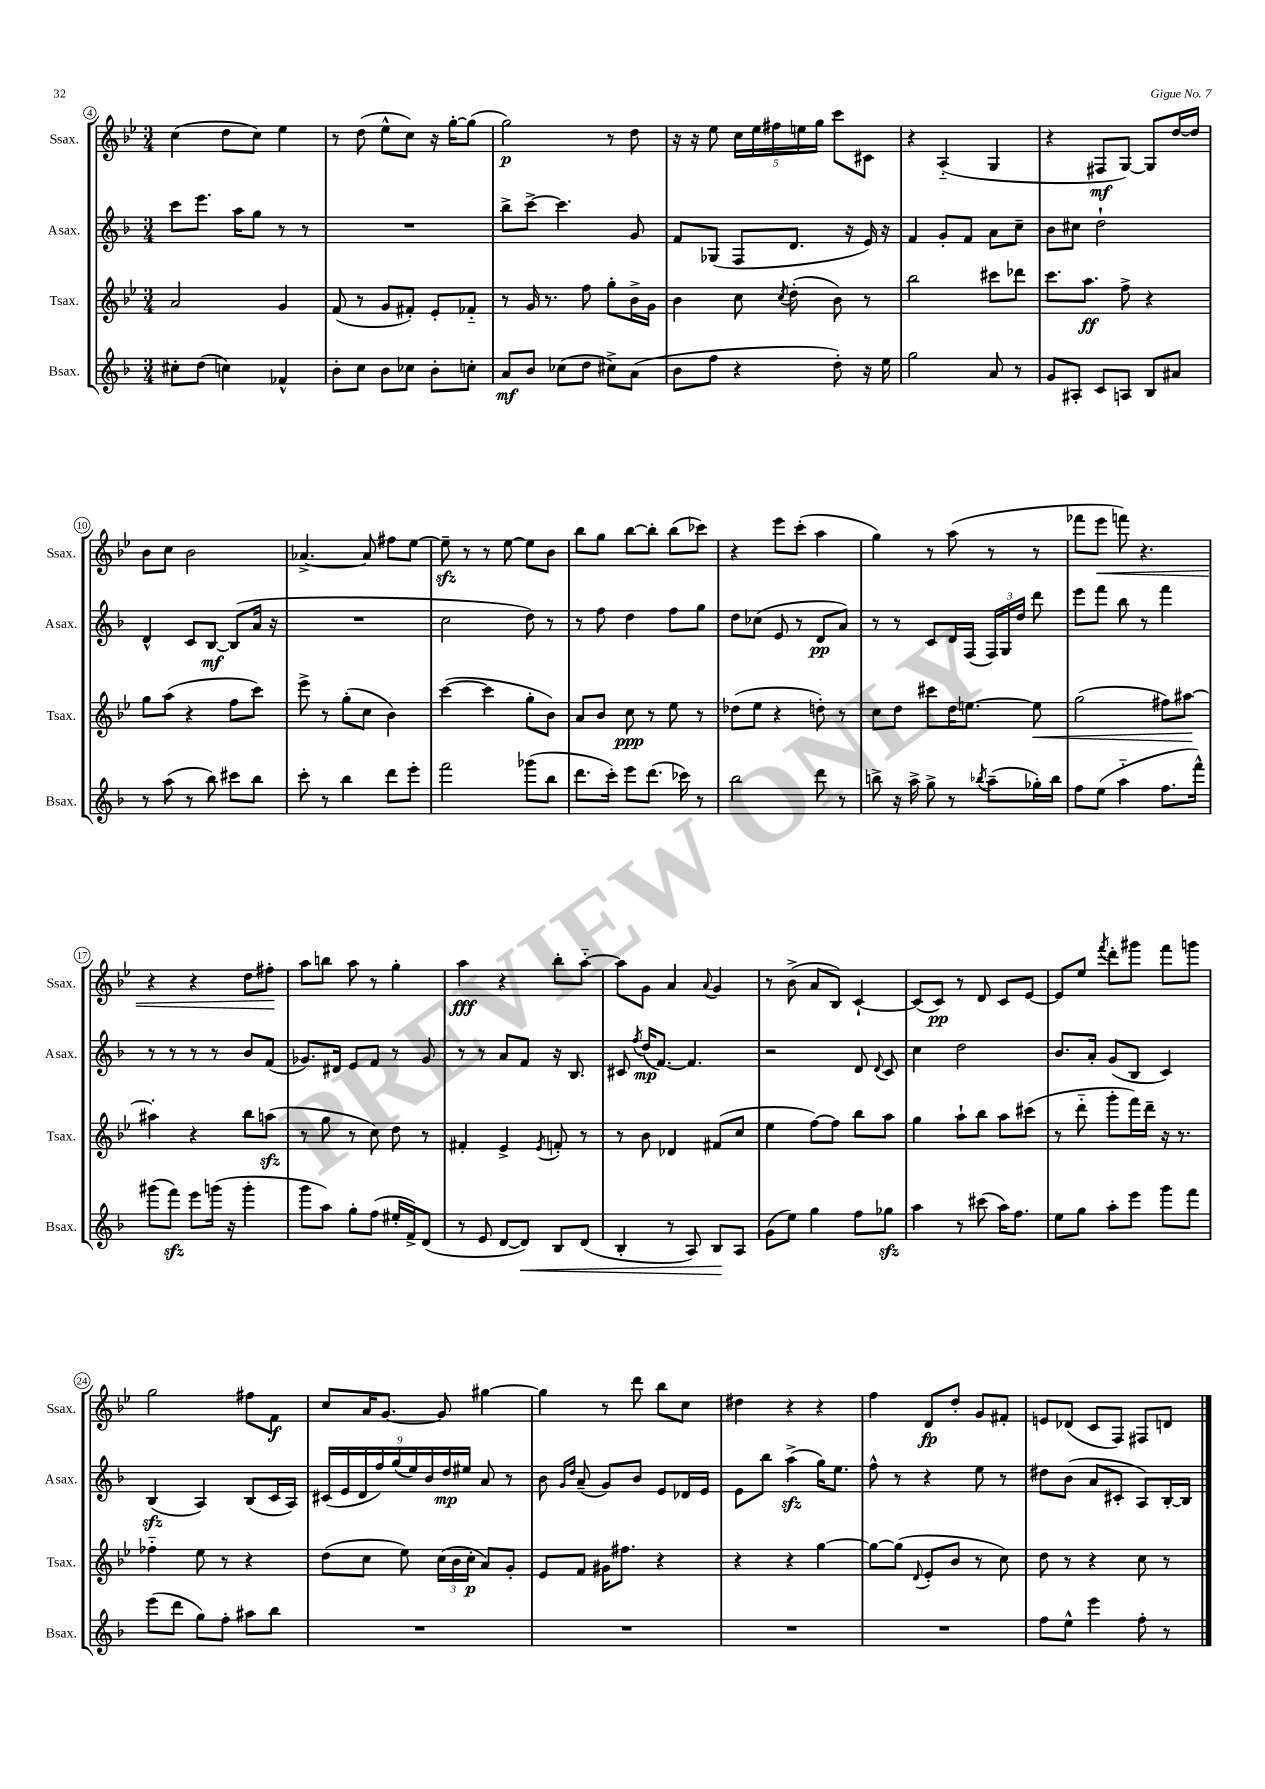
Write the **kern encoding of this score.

**kern	**dynam	**kern	**dynam	**kern	**dynam	**kern	**dynam
*part4	*part4	*part3	*part3	*part2	*part2	*part1	*part1
*staff4	*staff4	*staff3	*staff3	*staff2	*staff2	*staff1	*staff1
*I"Bsax.	*	*I"Tsax.	*	*I"Asax.	*	*I"Ssax.	*
*I'Bsax.	*	*I'Tsax.	*	*I'Asax.	*	*I'Ssax.	*
*clefG2	*	*clefG2	*	*clefG2	*	*clefG2	*
*k[b-]	*	*k[b-e-]	*	*k[b-]	*	*k[b-e-]	*
*M3/4	*	*M3/4	*	*M3/4	*	*M3/4	*
=4	=4	=4	=4	=4	=4	=4	=4
8cc#X'\L	.	2a/	.	8ccc\L	.	(4cc\	.
(8dd\J	.	.	.	8.eee\J	.	.	.
4ccn\)	.	.	.	.	.	8dd\L	.
.	.	.	.	16aa\KL	.	.	.
.	.	.	.	8gg\J	.	8cc\J)	.
4f-X^^/	.	4g/	.	8r	.	4ee-\	.
.	.	.	.	8r	.	.	.
=5	=5	=5	=5	=5	=5	=5	=5
8b-'\L	.	(8f/	.	2.r	.	8r	.
8cc\J	.	8r	.	.	.	(8dd\	.
8b-\L	.	8g/L	.	.	.	8ee-^^\L	.
8cc-X\J	.	8f#X'/J)	.	.	.	8cc\J)	.
8b-'\L	.	8e-'/L	.	.	.	16r	.
.	.	.	.	.	.	[16gg'\KL	.
8ccn'\J	.	8f-X/J	.	.	.	(8gg\J]	.
=6	=6	=6	=6	=6	=6	=6	=6
8a/L	mf	8r	.	8bb-^\L	.	2gg\)	p
8b-/J	.	16g/	.	[8ccc^\J	.	.	.
.	.	8.r	.	.	.	.	.
(8cc-X\L	.	.	.	4.ccc\]	.	.	.
8dd\J	.	8ff\	.	.	.	.	.
8cc#X^\L)	.	8gg'\L	.	.	.	8r	.
(8a\J	.	16b-^\L	.	8g/	.	8dd\	.
.	.	16g\JJ	.	.	.	.	.
=7	=7	=7	=7	=7	=7	=7	=7
8b-\L	.	4b-\	.	8f/L	.	16r	.
.	.	.	.	.	.	16r	.
8ff\J	.	.	.	(8G-X/J	.	8ee-\	.
4r	.	8cc\	.	8F/L	.	20cc\LL	.
.	.	.	.	.	.	20ee-\	.
.	.	.	.	.	.	20ff#X\	.
.	.	8qcc/	.	.	.	.	.
.	.	(8dd'\	.	8.d/J	.	.	.
.	.	.	.	.	.	20een\	.
.	.	.	.	.	.	20gg\JJ	.
8dd'\)	.	8b-\)	.	.	.	8ccc\L	.
.	.	.	.	16r	.	.	.
16r	.	8r	.	16e/)	.	8c#X\J	.
16ee\	.	.	.	16r	.	.	.
=8	=8	=8	=8	=8	=8	=8	=8
2gg\	.	2bb-\	.	4f/	.	4r	.
.	.	.	.	8g'/L	.	(4A/	.
.	.	.	.	8f/J	.	.	.
8a/	.	8ccc#X\L	.	8a\L	.	4G/	.
8r	.	8ddd-X\J	.	8cc~\J	.	.	.
=9	=9	=9	=9	=9	=9	=9	=9
8g/L	.	8.ccc\L	.	8b-\L	.	4r	.
8A#X'/J	.	.	.	8cc#X\J	.	.	.
.	.	8.aa\J	ff	.	.	.	.
8c/L	.	.	.	2dd`\	.	8F#X/L	mf
8An/J	.	8ff^\	.	.	.	[8G/J)	.
8B-/L	.	4r	.	.	.	8G/L]	.
8a#X/J	.	.	.	.	.	[16dd/L	.
.	.	.	.	.	.	16dd/JJ]	.
!!LO:LB:g=z
=10	=10	=10	=10	=10	=10	=10	=10
8r	.	8gg\L	.	4d^^/	.	8b-\L	.
(8aa\	.	(8aa\J	.	.	.	8cc\J	.
8r	.	4r	.	8c/L	.	2b-\	.
8bb-\)	.	.	.	[8B-/J	mf	.	.
8ccc#X\L	.	8ff\L	.	(8B-/L]	.	.	.
8bb-\J	.	8ccc\J)	.	16a/Jk	.	.	.
.	.	.	.	16r	.	.	.
=11	=11	=11	=11	=11	=11	=11	=11
8ccc'\	.	8eee-^\	.	2.r	.	[4.a-X^/	.
8r	.	8r	.	.	.	.	.
4bb-\	.	(8gg'\L	.	.	.	.	.
.	.	8cc\J	.	.	.	8a-/]	.
8ddd\L	.	4b-\)	.	.	.	8ff#X\L	.
8eee'\J	.	.	.	.	.	[8ee-\J	.
=12	=12	=12	=12	=12	=12	=12	=12
2fff\	.	([4ccc\	.	2cc\	.	8ee-zz~\]	.
.	.	.	.	.	.	8r	.
.	.	4ccc\]	.	.	.	8r	.
.	.	.	.	.	.	[8ee-\	.
(8ggg-X\L	.	8gg'\L	.	8dd\)	.	8ee-\L]	.
8bb-\J	.	8b-\J)	.	8r	.	8b-\J	.
=13	=13	=13	=13	=13	=13	=13	=13
8.ddd\L	.	8a/L	.	8r	.	8bb-\L	.
.	.	8b-/J	.	8ff\	.	8gg\J	.
16ccc'\Jk)	.	.	.	.	.	.	.
8eee\L	.	8cc\	ppp	4dd\	.	[8bb-\L	.
(8.ddd\J	.	8r	.	.	.	8bb-'\J]	.
.	.	8ee-\	.	8ff\L	.	(8bb-\L	.
16ccc-X\)	.	.	.	.	.	.	.
8r	.	8r	.	8gg\J	.	8ccc-X\J)	.
=14	=14	=14	=14	=14	=14	=14	=14
2bb-\	.	(8dd-X\L	.	8dd\L	.	4r	.
.	.	8ee-\J	.	(8cc-X\J	.	.	.
.	.	4r	.	8e/	.	8eee-\L	.
.	.	.	.	8r	.	(8ccc'\J	.
8ddd\	.	8ddn'\)	.	8d/L	pp	4aa\	.
8r	.	8r	.	8a/J)	.	.	.
=15	=15	=15	=15	=15	=15	=15	=15
8bbn^\	.	8cc\L	.	8r	.	4gg\)	.
16r	.	8dd\J	.	8r	.	.	.
16aa^\	.	.	.	.	.	.	.
8gg^\	.	8ccc#X\L	.	8c/L	.	8r	.
8r	.	16dd\K	.	16d/L	.	(8aa\	.
.	.	[8.een\J	.	(16F/JJ	.	.	.
8qbb-X/	.	.	.	.	.	.	.
(8aa~\L	.	.	.	24F/LL)	.	8r	.
.	.	.	.	24G/	.	.	.
.	.	.	.	24dd/JJ	.	.	.
!	!	!	!LO:HP:b	!	!	!	!
16gg-X'\L)	.	8ee\]	<	8ddd\	.	8r	.
16bb-\JJ	.	.	.	.	.	.	.
=16	=16	=16	=16	=16	=16	=16	=16
8ff\L	.	(2gg\	.	8eee\L	.	8fff-X\L	.
!	!	!	!	!	!	!	!LO:HP:b
(8ee\J	.	.	.	8fff\J	.	8eee-\J	<
4aa\	.	.	.	8bb-\	.	8fffn\)	.
.	.	.	.	8r	.	4.r	.
8.ff\L	.	8ff#X\L)	.	4fff\	.	.	.
.	.	[8aa#X\J	.	.	.	.	.
16fff^^\Jk)	.	.	.	.	.	.	.
.	.	.	[	.	.	.	.
!!LO:LB:g=z
=17	=17	=17	=17	=17	=17	=17	=17
(8ggg#X\L	.	4aa#X'\]	.	8r	.	4r	.
8fffzz\J)	.	.	.	8r	.	.	.
8eee\L	.	4r	.	8r	.	4r	.
(16gggn\Jk	.	.	.	8r	.	.	.
16r	.	.	.	.	.	.	.
4ggg'\	.	8bb-\L	.	8b-/L	.	8dd\L	.
.	.	(8aanzz\J	.	(8f/J	.	8ff#X'\J	.
.	.	.	.	.	.	.	[
=18	=18	=18	=18	=18	=18	=18	=18
8ggg\L	.	8r	.	8.g-X/L)	.	8aa\L	.
8aa\J)	.	8gg\	.	.	.	8bbn\J	.
.	.	.	.	16d#X/Jk	.	.	.
8gg'\L	.	8r	.	8e/L	.	8aa\	.
(8ff\J	.	8cc\)	.	8f/J	.	8r	.
16ee#X'/LL	.	8dd\	.	8r	.	4gg'\	.
16f^/J)	.	.	.	.	.	.	.
(8d/J	.	8r	.	8g-/	.	.	.
=19	=19	=19	=19	=19	=19	=19	=19
8r	.	4f#X'/	.	8r	.	4aa\	fff
8e/	.	.	.	8r	.	.	.
[8d/L	.	4e-^/	.	8a/L	.	4r	.
!	!LO:HP:b	!	!	!	!	!	!
8d/J])	<	.	.	8f/J	.	.	.
.	.	8qe-/	.	.	.	.	.
8B-/L	.	8fn'/	.	16r	.	8bb-'\L	.
.	.	.	.	8.B-/	.	.	.
(8d/J	.	8r	.	.	.	[8aa\J	.
=20	=20	=20	=20	=20	=20	=20	=20
4B-'/	.	8r	.	8c#X/	.	8aa\L]	.
.	.	.	.	8qff/	.	.	.
.	.	8b-\	.	(16dd/KL	mp	8g\J	.
.	.	.	.	[8.f/J)	.	.	.
8r	.	4d-X/	.	.	.	4a/	.
8A/)	.	.	.	4.f/]	.	.	.
.	.	.	.	.	.	8qqa/	.
8B-/L	.	(8f#X/L	.	.	.	4g/	.
8A/J	[	8cc/J	.	.	.	.	.
=21	=21	=21	=21	=21	=21	=21	=21
(8g\L	.	4ee-\	.	2r	.	8r	.
8ee\J)	.	.	.	.	.	(8b-^\	.
4gg\	.	[8ff\L)	.	.	.	8a/L	.
.	.	8ff\J]	.	.	.	8B-/J)	.
8ff\L	.	8bb-\L	.	8d/	.	[4c`/	.
.	.	.	.	8qqd/	.	.	.
8gg-Xzz\J	.	8aa\J	.	8c/	.	.	.
=22	=22	=22	=22	=22	=22	=22	=22
4aa\	.	4gg\	.	4cc\	.	(8c/L]	.
.	.	.	.	.	.	8c/J)	pp
8r	.	8aa`\L	.	2dd\	.	8r	.
(8ccc#X\	.	8bb-\J	.	.	.	8d/	.
16aa\KL)	.	8aa\L	.	.	.	8c/L	.
8.ff\J	.	.	.	.	.	.	.
.	.	(8ccc#X\J	.	.	.	[8e-/J	.
=23	=23	=23	=23	=23	=23	=23	=23
8ee\L	.	8r	.	8.b-/L	.	8e-/L]	.
8gg\J	.	8ddd\	.	.	.	8ee-/J	.
.	.	.	.	16a'/Jk	.	.	.
.	.	.	.	.	.	8qfff/	.
8aa'\L	.	8ggg'\L	.	(8g/L	.	8ddd'\L	.
8eee\J	.	16fff\L)	.	8B-/J	.	8ggg#X\J	.
.	.	16ddd~\JJ	.	.	.	.	.
8ggg\L	.	16r	.	4c/)	.	8fff\L	.
.	.	8.r	.	.	.	.	.
8fff\J	.	.	.	.	.	8gggn\J	.
!!LO:LB:g=z
=24	=24	=24	=24	=24	=24	=24	=24
(8eee\L	.	4ff-X\	.	(4B-zz/	.	2gg\	.
8ddd\J	.	.	.	.	.	.	.
8gg\L)	.	8ee-\	.	4A/)	.	.	.
8ff'\J	.	8r	.	.	.	.	.
8aa#X\L	.	4r	.	(8B-/L	.	8ff#X\L	.
8bb-\J	.	.	.	16c/L	.	8f\J	f
.	.	.	.	16A/JJ)	.	.	.
=25	=25	=25	=25	=25	=25	=25	=25
2.r	.	(8dd\L	.	(18c#X/LL	.	8cc/L	.
.	.	.	.	18e/	.	.	.
.	.	.	.	18d/	.	.	.
.	.	8cc\J	.	.	.	16a/K	.
.	.	.	.	18ff/)	.	.	.
.	.	.	.	.	.	[8.g/J	.
.	.	.	.	(18gg/	.	.	.
.	.	8ee-\)	.	.	.	.	.
.	.	.	.	18ee/)	.	.	.
.	.	.	.	18b-/	.	.	.
.	.	(24cc\LL	.	.	.	8g/]	.
.	.	.	.	18dd/	mp	.	.
.	.	24b-\	.	.	.	.	.
.	.	.	.	18ee#X/JJ	.	.	.
.	.	24cc'\JJ	p	.	.	.	.
.	.	8a/L)	.	8a/	.	[4gg#X\	.
.	.	8g'/J	.	8r	.	.	.
=26	=26	=26	=26	=26	=26	=26	=26
2.r	.	8e-/L	.	8b-\	.	4gg#\]	.
.	.	.	.	16qqg/LL	.	.	.
.	.	.	.	16qqdd/JJ	.	.	.
.	.	8f/J	.	(8a~/	.	.	.
.	.	16g#X\KL	.	8g/L)	.	8r	.
.	.	8.ff#X\J	.	.	.	.	.
.	.	.	.	8b-/J	.	8ddd\	.
.	.	4r	.	8e/L	.	8bb-\L	.
.	.	.	.	16d-X/L	.	8cc\J	.
.	.	.	.	16e/JJ	.	.	.
=27	=27	=27	=27	=27	=27	=27	=27
2.r	.	4r	.	8e\L	.	4dd#X\	.
.	.	.	.	8bb-\J	.	.	.
.	.	4r	.	(4aazz^\	.	4r	.
.	.	[4gg\	.	16gg\KL)	.	4r	.
.	.	.	.	8.ee\J	.	.	.
=28	=28	=28	=28	=28	=28	=28	=28
2.r	.	8gg\L_	.	8ff^^\	.	4ff\	.
.	.	(8gg\J]	.	8r	.	.	.
.	.	8qqd/	.	.	.	.	.
.	.	8e-'/L	.	4r	.	8d/L	fp
.	.	8b-/J	.	.	.	8dd'/J	.
.	.	8r	.	8ee\	.	8g/L	.
.	.	8cc\)	.	8r	.	8f#X'/J	.
=29	=29	=29	=29	=29	=29	=29	=29
8ff\L	.	8dd\	.	8dd#X\L	.	8en/L	.
8ee^^\J	.	8r	.	(8b-\J	.	(8d-X/J	.
4eee\	.	4r	.	8a/L	.	8c/L	.
.	.	.	.	8c#X'/J	.	8F/J)	.
8ff'\	.	8cc\	.	8A/L)	.	8F#X/L	.
8r	.	8r	.	[16B-'/L	.	8dn/J	.
.	.	.	.	16B-/JJ]	.	.	.
==	==	==	==	==	==	==	==
*-	*-	*-	*-	*-	*-	*-	*-
